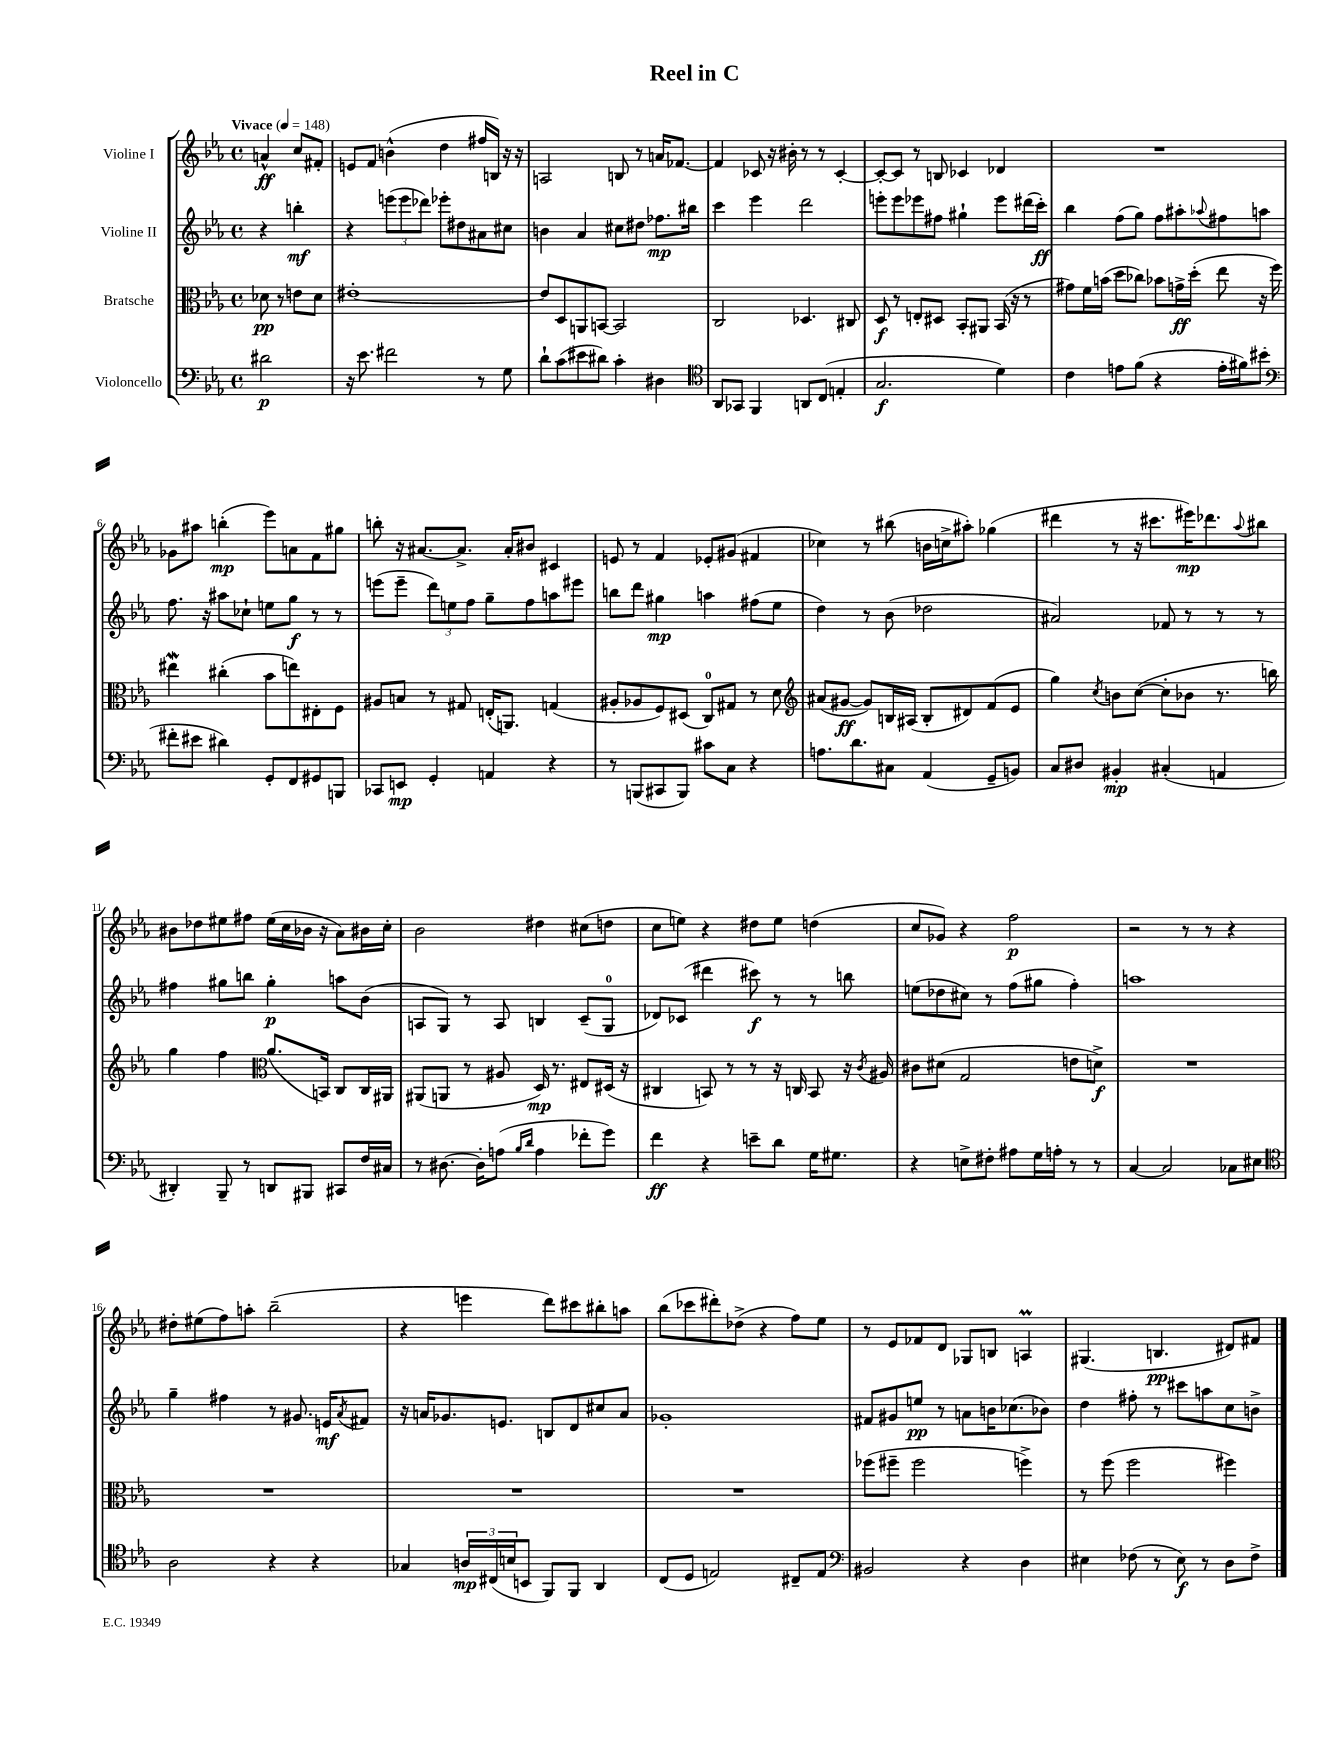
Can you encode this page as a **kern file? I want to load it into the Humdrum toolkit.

**kern	**dynam	**kern	**dynam	**kern	**dynam	**kern	**dynam
*part4	*part4	*part3	*part3	*part2	*part2	*part1	*part1
*staff4	*staff4	*staff3	*staff3	*staff2	*staff2	*staff1	*staff1
*I"Violoncello	*	*I"Bratsche	*	*I"Violine II	*	*I"Violine I	*
*clefF4	*	*clefC3	*	*clefG2	*	*clefG2	*
*k[b-e-a-]	*	*k[b-e-a-]	*	*k[b-e-a-]	*	*k[b-e-a-]	*
*M4/4	*	*M4/4	*	*M4/4	*	*M4/4	*
*met(c)	*	*met(c)	*	*met(c)	*	*met(c)	*
*MM148	*	*MM148	*	*MM148	*	*MM148	*
=	=	=	=	=	=	=	=
!	!	!	!	!	!	!LO:TX:a:B:t=Vivace	!
2d#X\	p	8d-X\	pp	4r	.	4an^^/	ff
.	.	8r	.	.	.	.	.
.	.	8en\L	.	4bbn'\	mf	8cc/L	.
.	.	8d-\J	.	.	.	8f#X'/J	.
=1	=1	=1	=1	=1	=1	=1	=1
16r	.	[1e#X'	.	4r	.	8en/L	.
8.e-\	.	.	.	.	.	.	.
.	.	.	.	.	.	8f/J	.
2f#X\	.	.	.	(12eeen\L	.	(4bn^^\	.
.	.	.	.	12eee\	.	.	.
.	.	.	.	12ddd-X\J)	.	.	.
.	.	.	.	8eee-X'\L	.	4dd\	.
.	.	.	.	8dd#X\	.	.	.
8r	.	.	.	8a#X\	.	16ff#X/LL	.
.	.	.	.	.	.	16Bn/JJ)	.
8G\	.	.	.	8cc#X\J	.	16r	.
.	.	.	.	.	.	16r	.
=2	=2	=2	=2	=2	=2	=2	=2
8d`\L	.	8e#/L]	.	4bn\	.	2An/	.
(8c\	.	8D/	.	.	.	.	.
8e#X\	.	8AAn/	.	4a-/	.	.	.
8d#X\J)	.	[8BBn/J	.	.	.	.	.
4c'\	.	2BB/]	.	8cc#X\L	.	8Bn/	.
.	.	.	.	8dd#X\J	.	8r	.
4D#X\	.	.	.	8.ff-X\L	mp	16an/KL	.
.	.	.	.	.	.	[8.f-X/J	.
.	.	.	.	16bb#X\Jk	.	.	.
=3	=3	=3	=3	=3	=3	=3	=3
*clefC4	*	*	*	*	*	*	*
8AA-/L	.	2C/	.	4ccc\	.	4f-/]	.
8GG-X/J	.	.	.	.	.	.	.
4FF/	.	.	.	4eee-\	.	8c-X/	.
.	.	.	.	.	.	16r	.
.	.	.	.	.	.	16b#X'\	.
8AAn/L	.	4.D-X/	.	2ddd\	.	8r	.
(8C/J	.	.	.	.	.	8r	.
4En'/	.	.	.	.	.	[4c-'/	.
.	.	8C#X/	.	.	.	.	.
=4	=4	=4	=4	=4	=4	=4	=4
2.G/	f	8D/	f	8eeen'\L	.	8c-'/L_	.
.	.	8r	.	8eee\	.	8c-/J]	.
.	.	8En'/L	.	8eee-X\	.	8r	.
.	.	8D#X/J	.	8ff#X\J	.	8Bn/	.
.	.	8BB-'/L	.	4gg#X`\	.	4c-X/	.
.	.	8AA#X/J	.	.	.	.	.
4d\)	.	(16BB-/	.	8eee-\L	.	4d-X/	.
.	.	16r	.	.	.	.	.
.	.	8r	.	(16ddd#X\L	.	.	.
.	.	.	.	16ccc'\JJ)	ff	.	.
=5	=5	=5	=5	=5	=5	=5	=5
4c\	.	8g#X\L)	.	4bb-\	.	1r	.
.	.	16f\L	.	.	.	.	.
.	.	(16bn\JJ	.	.	.	.	.
8en\L	.	8dd\L	.	(8ff\L	.	.	.
(8f\J	.	8cc-X\J)	.	8gg\J)	.	.	.
4r	.	8b-X\L	.	8ff\L	.	.	.
.	.	16gn^\L	ff	8aa#X'\	.	.	.
.	.	(16dd'\JJ	.	.	.	.	.
.	.	.	.	8qqaa-X/	.	.	.
16e'\LL	.	8ee-\	.	8ff#X\	.	.	.
16f#X\J)	.	.	.	.	.	.	.
(8b#X\J	.	16r	.	8aan\J	.	.	.
.	.	16ff\)	.	.	.	.	.
!!LO:LB:g=z
=6	=6	=6	=6	=6	=6	=6	=6
*clefF4	*	*	*	*	*	*	*
8f#X'\L	.	4ee#XW\	.	8.ff\	.	8g-X\L	.
8e#X\J	.	.	.	.	.	8aa#X\J	.
.	.	.	.	16r	.	.	.
4d#X\)	.	(4cc#X'\	.	8aa#X\L	.	(4bbn'\	mp
.	.	.	.	8cc-X`\J	.	.	.
8GG'/L	.	8b-\L	.	8een\L	.	8eee-\L)	.
8FF/	.	8een\)	.	8gg\J	f	8an\	.
8GG#X/	.	8E#X'\	.	8r	.	8f\	.
8BBBn/J	.	8F\J	.	8r	.	8gg#X\J	.
=7	=7	=7	=7	=7	=7	=7	=7
8CC-X/L	.	8A#X/L	.	(8eeen\L	.	8bbn'\	.
8EEn/J	mp	8Bn/J	.	8eee~\J	.	16r	.
.	.	.	.	.	.	[8.a#X/L	.
4GG'/	.	8r	.	12ddd\L)	.	.	.
.	.	.	.	12een\	.	.	.
.	.	8G#X/	.	.	.	8.a#^/J]	.
.	.	.	.	12ff\J	.	.	.
4AAn/	.	(16En'/KL	.	8gg~\L	.	.	.
.	.	8.AAn/J)	.	.	.	16a#'/KL	.
.	.	.	.	8ff\	.	8b#X/J	.
4r	.	(4Gn/	.	8aan\	.	4c#X/	.
.	.	.	.	8eee#X\J	.	.	.
=8	=8	=8	=8	=8	=8	=8	=8
8r	.	8A#X'/L	.	8bbn\L	.	8en/	.
(8BBBn/L	.	8A-X/	.	8ddd\J	.	8r	.
8CC#X/	.	8F/)	.	4gg#X\	mp	4f/	.
8BBB/J)	.	(8D#X/J	.	.	.	.	.
8c#X\L	.	8C/L)	.	4aan\	.	8e-X'/L	.
8C\J	.	8G#X/J	.	.	.	(8g#X/J	.
4r	.	8r	.	(8ff#X\L	.	4f#X/	.
.	.	8d\	.	8ee-\J	.	.	.
=9	=9	=9	=9	=9	=9	=9	=9
*	*	*clefG2	*	*	*	*	*
8.An\L	.	(8a#X/L	.	4dd\)	.	4cc-X\)	.
.	.	[8g#X/J	ff	.	.	.	.
8.d\	.	.	.	.	.	.	.
.	.	8g#/L])	.	8r	.	8r	.
8C#X\J	.	16Bn/L	.	(8b-\	.	(8bb#X\	.
.	.	(16A#X/JJ	.	.	.	.	.
(4AA-/	.	8B'/L	.	2dd-X\	.	16bn\LL	.
.	.	.	.	.	.	16ccn^\J	.
.	.	8d#X/)	.	.	.	8aa#X'\J)	.
8GG~/L	.	(8f/	.	.	.	(4gg-X\	.
8BBn/J)	.	8e-/J	.	.	.	.	.
=10	=10	=10	=10	=10	=10	=10	=10
8C/L	.	4gg\)	.	2a#X/)	.	4ddd#X\	.
8D#X/J	.	.	.	.	.	.	.
.	.	8qcc/	.	.	.	.	.
4BB#X'/	mp	8bn\L	.	.	.	8r	.
.	.	([8cc\J	.	.	.	16r	.
.	.	.	.	.	.	8.ccc#X\L	.
(4C#X'/	.	8cc'\L]	.	8f-X/	.	.	.
.	.	8b-X\J	.	8r	.	16eee#X\K)	mp
.	.	.	.	.	.	8.ddd-X\	.
4AAn/	.	8.r	.	8r	.	.	.
.	.	.	.	.	.	8qqaa-/	.
.	.	.	.	8r	.	8bb#X\J	.
.	.	16bbn\)	.	.	.	.	.
!!LO:LB:g=z
=11	=11	=11	=11	=11	=11	=11	=11
4DD#X'/)	.	4gg\	.	4ff#X\	.	8b#X\L	.
.	.	.	.	.	.	8dd-X\	.
8BBB-~/	.	4ff\	.	8gg#X\L	.	8ee#X\	.
8r	.	.	.	8bbn\J	.	8ff#X\J	.
*	*	*clefC3	*	*	*	*	*
8DDn/L	.	(8.a-/L	.	4gg#'\	p	(16ee#\LL	.
.	.	.	.	.	.	16cc\	.
8BBB#X/J	.	.	.	.	.	16b-X\JJ	.
.	.	16BBn/Jk)	.	.	.	16r	.
8CC#X/L	.	8C/L	.	8aan\L	.	8a-\L)	.
16F/L	.	16C/L	.	(8b-\J	.	16b#X\L	.
16C#X/JJ	.	16AA#X/JJ	.	.	.	16cc'\JJ	.
=12	=12	=12	=12	=12	=12	=12	=12
8r	.	(8AA#X/L	.	8An/L	.	2b-\	.
[8.D#X\	.	8AAn/J	.	8G/J)	.	.	.
.	.	8r	.	8r	.	.	.
16D#'\KL]	.	.	.	.	.	.	.
(8An\J	.	8A#X/	.	8A/	.	.	.
16qqB-/LL	.	.	.	.	.	.	.
16qqd/JJ	.	.	.	.	.	.	.
4A\	.	16D/)	mp	4Bn/	.	4dd#X\	.
.	.	8.r	.	.	.	.	.
8f-X'\L	.	8E#X/L	.	(8c~/L	.	(8cc#X\L	.
8g\J)	.	(16D#X/Jk	.	8G/J	.	8ddn\J	.
.	.	16r	.	.	.	.	.
=13	=13	=13	=13	=13	=13	=13	=13
4f\	ff	4C#X/	.	8d-X/L)	.	8cc\L	.
.	.	.	.	(8c-X/J	.	8een\J)	.
4r	.	8BBn/)	.	4ddd#X\	.	4r	.
.	.	8r	.	.	.	.	.
8en~\L	.	8r	.	8ccc#X\)	f	8dd#X\L	.
8d\J	.	16r	.	8r	.	8ee\J	.
.	.	16Cn/	.	.	.	.	.
16G\KL	.	8BB/	.	8r	.	(4ddn\	.
8.G#X\J	.	.	.	.	.	.	.
.	.	16r	.	8bbn\	.	.	.
.	.	8qc/	.	.	.	.	.
.	.	16A#X/	.	.	.	.	.
=14	=14	=14	=14	=14	=14	=14	=14
4r	.	8c#X\L	.	(8een\L	.	8cc/L	.
.	.	(8d#X\J	.	8dd-X\	.	8g-X/J)	.
8En^\L	.	2G/	.	8cc#X\J)	.	4r	.
8F#X'\J	.	.	.	8r	.	.	.
8A#X\L	.	.	.	(8ff\L	.	2ff\	p
16G\L	.	.	.	8gg#X\J	.	.	.
16An'\JJ	.	.	.	.	.	.	.
8r	.	8en\L	.	4ff'\)	.	.	.
8r	.	8dn^\J)	f	.	.	.	.
=15	=15	=15	=15	=15	=15	=15	=15
[4C/	.	1r	.	1aan	.	2r	.
2C/]	.	.	.	.	.	.	.
.	.	.	.	.	.	8r	.
.	.	.	.	.	.	8r	.
8C-X\L	.	.	.	.	.	4r	.
8E#X\J	.	.	.	.	.	.	.
!!LO:LB:g=z
=16	=16	=16	=16	=16	=16	=16	=16
*clefC4	*	*	*	*	*	*	*
2A-\	.	1r	.	4gg~\	.	8dd#X'\L	.
.	.	.	.	.	.	(8ee#X\	.
.	.	.	.	4ff#X\	.	8ff\)	.
.	.	.	.	.	.	8aan'\J	.
4r	.	.	.	8r	.	(2bb-~\	.
.	.	.	.	8.g#X/	.	.	.
4r	.	.	.	.	.	.	.
.	.	.	.	16en/KL	mf	.	.
.	.	.	.	8qa-/	.	.	.
.	.	.	.	8f#X/J	.	.	.
=17	=17	=17	=17	=17	=17	=17	=17
4G-X/	.	1r	.	16r	.	4r	.
.	.	.	.	16an/KL	.	.	.
.	.	.	.	8.g-X/	.	.	.
24An/LL	mp	.	.	.	.	4eeen\	.
(24C#X/	.	.	.	.	.	.	.
.	.	.	.	8.en/J	.	.	.
24Bn/J	.	.	.	.	.	.	.
8BBn/J	.	.	.	.	.	.	.
8FF/L)	.	.	.	8Bn/L	.	8ddd\L)	.
8FF/J	.	.	.	8d/	.	8ccc#X\	.
4AA-/	.	.	.	8cc#X/	.	8bb#X'\	.
.	.	.	.	8a/J	.	8aan\J	.
=18	=18	=18	=18	=18	=18	=18	=18
(8C/L	.	1r	.	1g-X'	.	(8bb-\L	.
8D/J	.	.	.	.	.	8ccc-X\	.
2En/)	.	.	.	.	.	8ddd#X'\)	.
.	.	.	.	.	.	(8dd-X^\J	.
.	.	.	.	.	.	4r	.
8C#X~/L	.	.	.	.	.	8ff\L)	.
8E/J	.	.	.	.	.	8ee-\J	.
=19	=19	=19	=19	=19	=19	=19	=19
*clefF4	*	*	*	*	*	*	*
2BB#X/	.	(8ff-X\L	.	8f#X/L	.	8r	.
.	.	8ff#X~\J	.	8g#X/	.	8e-/L	.
.	.	2ff#\	.	8een/J	pp	8f-X/	.
.	.	.	.	8r	.	8d/J	.
4r	.	.	.	8an\L	.	8G-X/L	.
.	.	.	.	16bn\K	.	8Bn/J	.
.	.	.	.	(8.cc-X\	.	.	.
4D\	.	4ffn^\)	.	.	.	4Anm/	.
.	.	.	.	8b-X\J)	.	.	.
=20	=20	=20	=20	=20	=20	=20	=20
4E#X\	.	8r	.	4dd\	.	(4.G#X/	.
.	.	(8ff\	.	.	.	.	.
(8F-X\	.	2ff\	.	8ff#X'\	.	.	.
8r	.	.	.	8r	.	4.Bn/	pp
8E#\)	f	.	.	8ccc#X\L	.	.	.
8r	.	.	.	8aan\	.	.	.
8D\L	.	4ff#X\)	.	8cc\	.	8d#X/L)	.
8F-^\J	.	.	.	8bn^\J	.	8f#X/J	.
==	==	==	==	==	==	==	==
*-	*-	*-	*-	*-	*-	*-	*-
